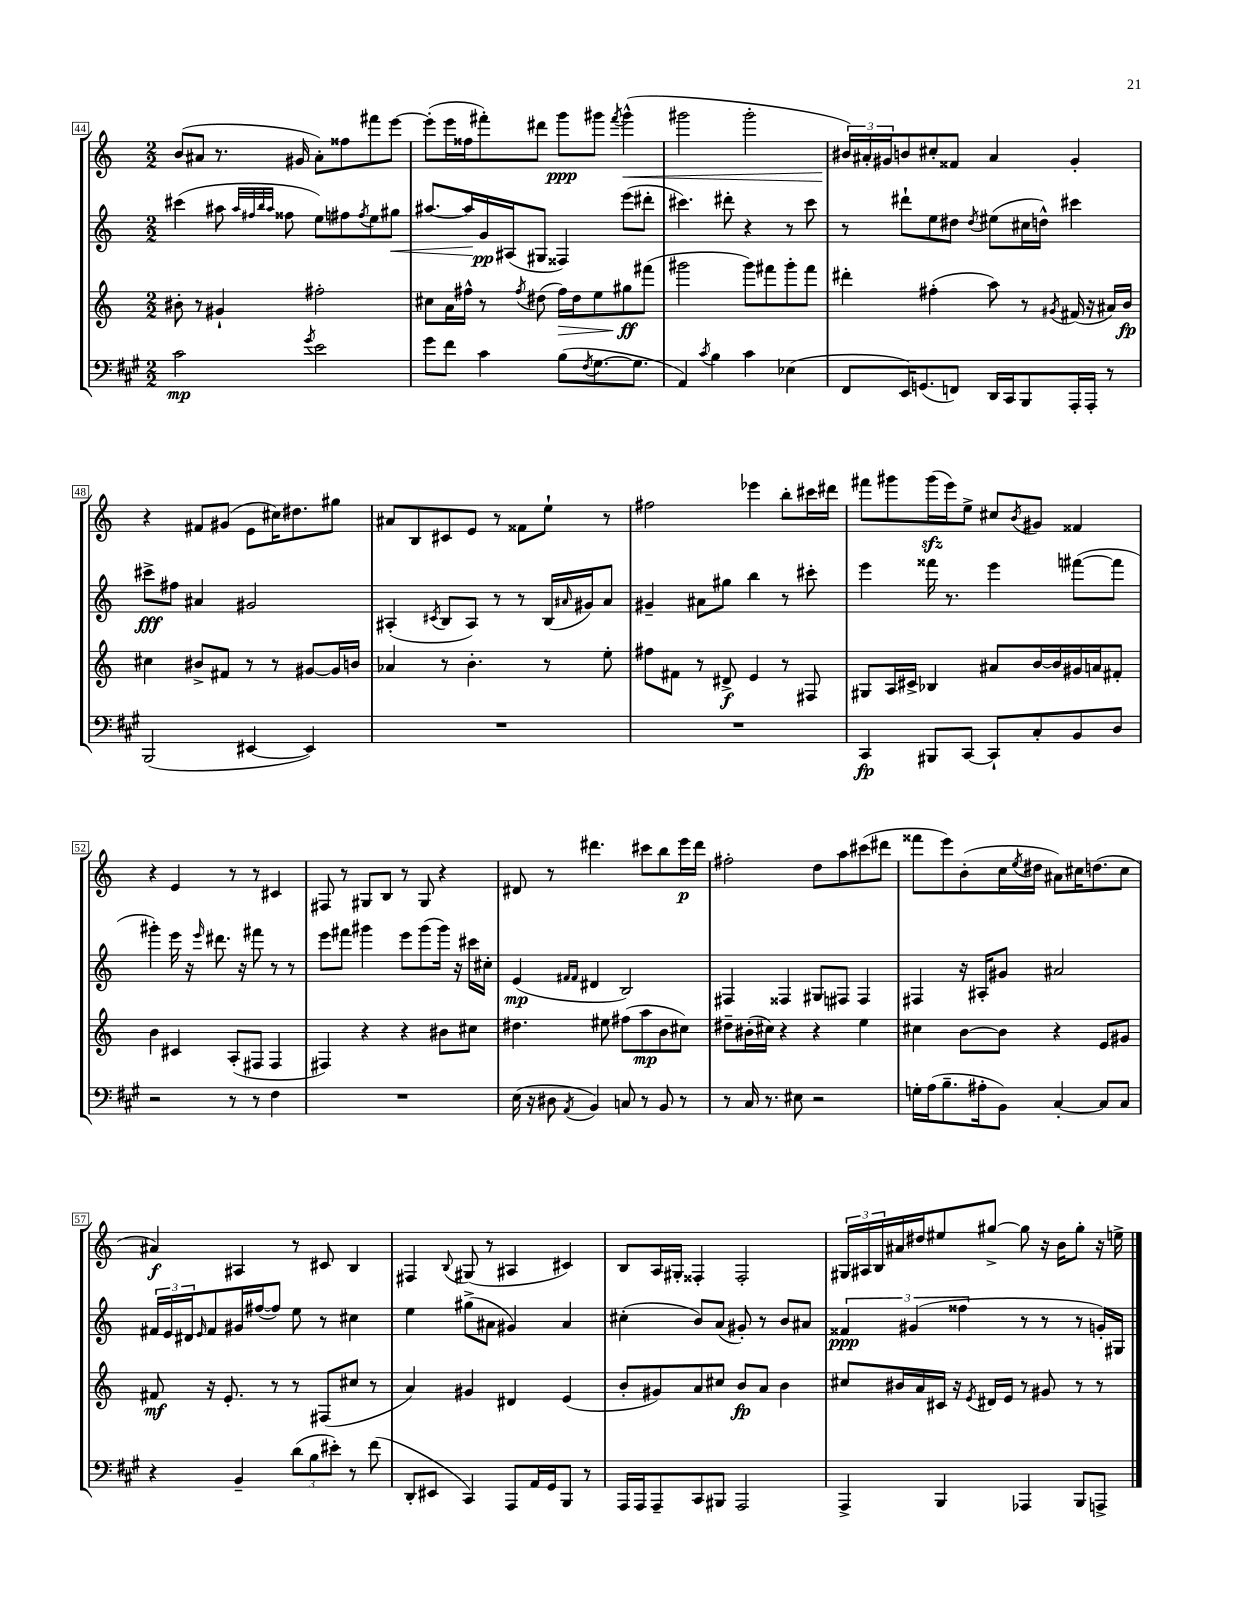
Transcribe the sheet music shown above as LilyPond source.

<<
\new StaffGroup <<
\new Staff = "s0" {
    \clef treble \key c \major \numericTimeSignature \time 2/2
    b'8( ais'8 r8. gis'16 ais'8-.) fisis''8 fis'''8 e'''8~ |
    e'''8-.( e'''16 fisis''16 fis'''8-.) dis'''8 g'''8\ppp gis'''8 \acciaccatura { fis'''8 } gis'''4-^\<( |
    gis'''2 gis'''2-. |
    \tuplet 3/2 { bis'16\!) ais'16-. gis'16 } b'8 cis''8-. fisis'8 ais'4 gis'4-. |
    r4 fis'8 gis'8( e'8 cis''16) dis''8. gis''8 |
    ais'8 b8 cis'8 e'8 r8 fisis'8 e''8-! r8 |
    fis''2 ees'''4 b''8-. cis'''16 dis'''16 |
    fis'''8 gis'''8 gis'''16\sfz( e'''16) e''8-> cis''8 \acciaccatura { b'8 } gis'8 fisis'4 |
    r4 e'4 r8 r8 cis'4 |
    fis8 r8 gis8 b8 r8 gis8 r4 |
    dis'8 r8 dis'''4. cis'''8 b''8 e'''16\p dis'''16 |
    fis''2-. d''8 a''8 cis'''8( dis'''8 |
    fisis'''8 e'''8) b'8-.( c''16 \acciaccatura { e''8 } dis''16 ais'8) cis''16 d''8.( cis''8 |
    ais'4\f) ais4 r8 cis'8 b4 |
    fis4 \appoggiatura { b8 } gis8( r8 ais4 cis'4) |
    b8 a16 gis16-. fisis4-. fisis2-. |
    \tuplet 3/2 { gis16 ais16 b16 } ais'16 dis''16 eis''8 gis''8~-> gis''8 r16 b'16 gis''8-. r16 e''16-> \bar "|." |
}
\new Staff = "s1" {
    \clef treble \key c \major \numericTimeSignature \time 2/2
    cis'''4( ais''8 \grace { ais''32 fis''32 b''32 ais''32 } fisis''8 e''8) fis''8 \acciaccatura { fis''8 } e''8 gis''8\< |
    ais''8.~ ais''16\! g'16\pp ais16( gis8 fisis4) e'''8( dis'''8-. |
    cis'''4.) dis'''8-. r4 r8 cis'''8 |
    r8 dis'''8-! e''8 dis''8 \acciaccatura { dis''8 } eis''8( cis''16 d''16-^) cis'''4 |
    cis'''8->\fff fis''8 ais'4 gis'2 |
    ais4-.( \acciaccatura { cis'8 } b8 ais8) r8 r8 b16( \grace { ais'16 } gis'16) ais'8 |
    gis'4-- ais'8 gis''8 b''4 r8 cis'''8-. |
    e'''4 fisis'''16 r8. e'''4 fis'''8~( fis'''8 |
    gis'''4-.) e'''16 r16 \grace { e'''16 } dis'''8. r16 fis'''8 r8 r8 |
    e'''8 fis'''8 gis'''4 e'''8 gis'''8( gis'''16) r16 cis'''16 cis''16-. |
    e'4\mp( \grace { fis'16 fis'16 } dis'4 b2) |
    fis4 fisis4 gis8 fis8 fis4 |
    fis4 r16 ais16-. gis'8 ais'2 |
    \tuplet 3/2 { fis'16 e'16 dis'16 } \grace { e'16 } fis'8 gis'16 fis''16~( fis''8) e''8 r8 cis''4 |
    e''4 gis''8->( ais'8 gis'4) ais'4 |
    cis''4-.( b'8) a'8( gis'8-.) r8 b'8 ais'8 |
    \tuplet 3/2 { fisis'4\ppp gis'4( fisis''4 } r8 r8 r8 g'16-.) gis16 \bar "|." |
}
\new Staff = "s2" {
    \clef treble \key c \major \numericTimeSignature \time 2/2
    bis'8-. r8 gis'4-! fis''2-. |
    cis''8 a'16 fis''16-^ r8 \acciaccatura { fis''8 } dis''8( fis''16\>) dis''16 e''8 gis''8\ff\! fis'''8( |
    gis'''2 gis'''8) fis'''8 gis'''8-. fis'''8 |
    dis'''4-. fis''4-.( a''8) r8 \acciaccatura { gis'8 } fis'16( r16 ais'16) b'16\fp |
    cis''4 bis'8-> fis'8 r8 r8 gis'8~ gis'16 b'16 |
    aes'4 r8 b'4.-. r8 e''8-. |
    fis''8 fis'8 r8 dis'8->\f e'4 r8 fis8 |
    gis8 a16 cis'16-> bes4 ais'8 b'16~ b'16 gis'16 a'16 fis'8-. |
    b'4 cis'4 a8-.( fis8 fis4 |
    fis4) r4 r4 bis'8 cis''8 |
    dis''4. eis''8 fis''8( a''8\mp b'8 cis''8) |
    dis''8-- bis'16-.( cis''16) r4 r4 e''4 |
    cis''4 b'8~ b'8 r4 e'8 gis'8 |
    fis'8\mf r16 e'8.-. r8 r8 fis8( cis''8 r8 |
    a'4) gis'4 dis'4 e'4( |
    b'8-. gis'8) a'8 cis''8 b'8\fp a'8 b'4 |
    cis''8 bis'16 a'16 cis'16 r16 \acciaccatura { e'8 } dis'16 e'16 r8 gis'8 r8 r8 \bar "|." |
}
\new Staff = "s3" {
    \clef bass \key a \major \numericTimeSignature \time 2/2
    cis'2\mp \acciaccatura { gis'8 } e'2 |
    gis'8 fis'8 cis'4 b8( \acciaccatura { fis8 } gis8.~ gis8. |
    a,4) \acciaccatura { cis'8 } b4 cis'4 ees4( |
    fis,8 e,16) g,8.( f,8) d,16 cis,16 b,,8 a,,16-. a,,16-. r8 |
    b,,2( eis,4~ eis,4) |
    R1 |
    R1 |
    cis,4\fp bis,,8 cis,8~ cis,8-! cis8-. b,8 d8 |
    r2 r8 r8 fis4 |
    R1 |
    e16( r16 dis8 \acciaccatura { a,8 } b,4) c8 r8 b,8 r8 |
    r8 cis16 r8. eis8 r2 |
    g16-. a16( b8.-- ais16-. b,8) cis4~-. cis8 cis8 |
    r4 b,4-- \tuplet 3/2 { d'8( b8 eis'8-.) } r8 fis'8( |
    d,8-. eis,8 cis,4) a,,8 a,16 gis,16 b,,8 r8 |
    a,,16 a,,16 a,,8-- cis,8 bis,,8 a,,2 |
    a,,4-> b,,4 aes,,4 b,,8 a,,8-> \bar "|." |
}
>>
>>
\layout { \context { \Score currentBarNumber = #44 \override BarNumber.stencil = #(make-stencil-boxer 0.1 0.3 ly:text-interface::print) } }
